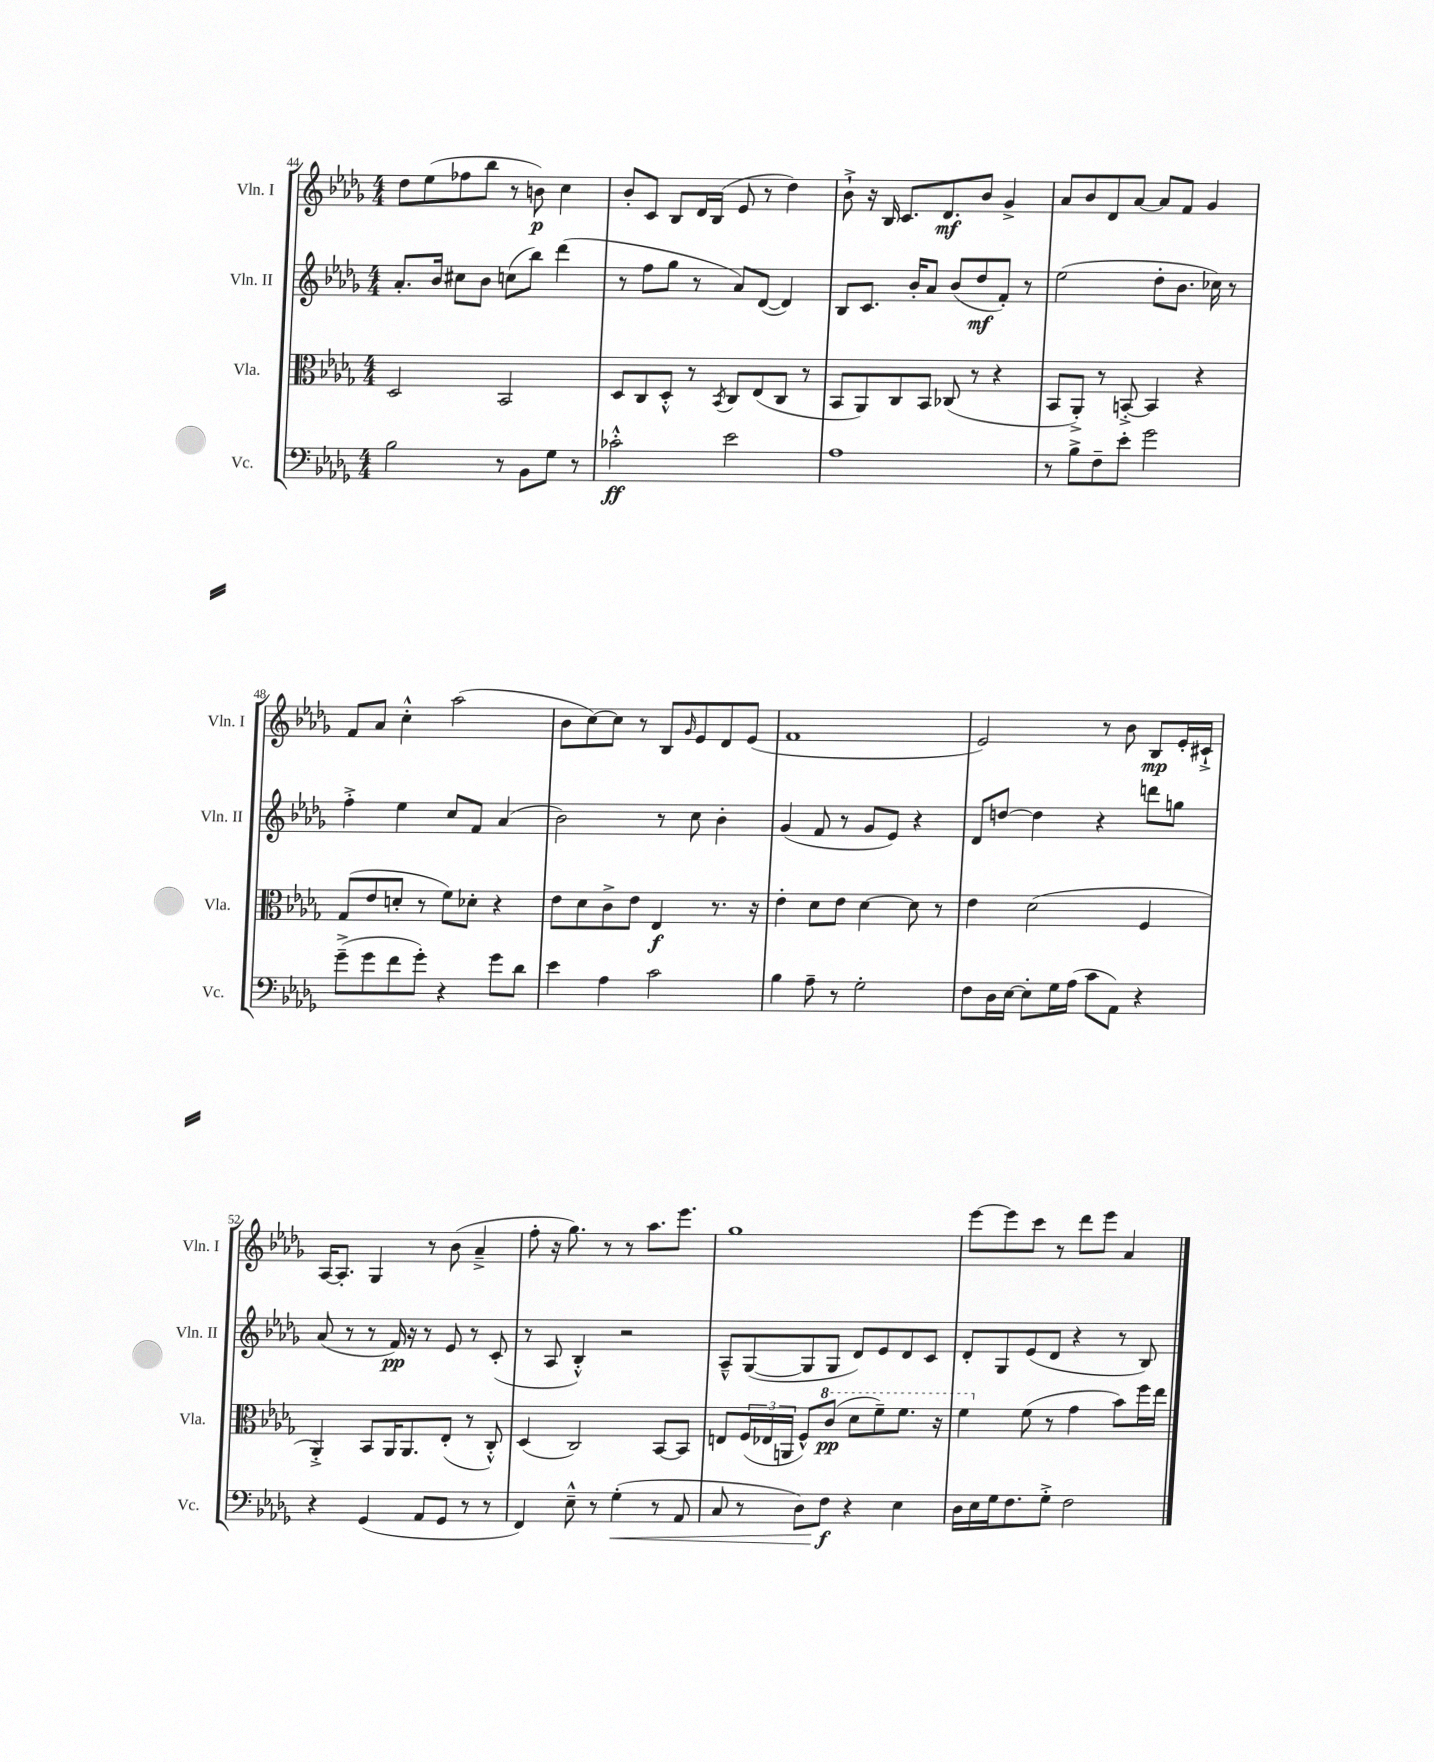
<<
\new StaffGroup <<
\new Staff = "s0" \with { instrumentName = "Vln. I" shortInstrumentName = "Vln. I" } {
    \clef treble \key des \major \numericTimeSignature \time 4/4
    des''8 ees''8( fes''8 bes''8 r8 b'8\p) c''4 |
    bes'8-. c'8 bes8 des'16 bes16( ees'8 r8 des''4) |
    bes'8-!-> r16 bes16 c'8. des'8.\mf bes'8 ges'4-> |
    aes'8 bes'8 des'8 aes'8~ aes'8 f'8 ges'4 |
    f'8 aes'8 c''4-.-^ aes''2( |
    bes'8 c''8~) c''8 r8 bes8 \grace { ges'16 } ees'8 des'8 ees'8( |
    f'1 |
    ees'2) r8 bes'8 bes8\mp ees'16-. cis'16-!-> |
    aes16~ aes8.-. ges4 r8 bes'8( aes'4---> |
    f''8-. r16 ges''8.) r8 r8 aes''8. ees'''8. |
    ges''1 |
    ees'''8~ ees'''8 c'''8 r8 des'''8 ees'''8 aes'4 \bar "|." |
}
\new Staff = "s1" \with { instrumentName = "Vln. II" shortInstrumentName = "Vln. II" } {
    \clef treble \key des \major \numericTimeSignature \time 4/4
    aes'8.-. bes'16 cis''8 bes'8 c''8( bes''8) des'''4( |
    r8 f''8 ges''8 r8 aes'8) des'8~( des'4) |
    bes8 c'8. bes'16-. aes'8 bes'8( des''8\mf f'8-.) r8 |
    ees''2( des''8-. bes'8. ces''16) r8 |
    f''4-.-> ees''4 c''8 f'8 aes'4( |
    bes'2) r8 c''8 bes'4-. |
    ges'4( f'8 r8 ges'8 ees'8) r4 |
    des'8 d''8~ d''4 r4 d'''8 g''8 |
    aes'8( r8 r8 f'16\pp) r16 r8 ees'8 r8 c'8-.( |
    r8 aes8 bes4-.-^) r2 |
    aes8---^ ges8~( ges8 ges8 des'8) ees'8 des'8 c'8 |
    des'8-. ges8 ees'8( des'8 r4 r8 bes8) \bar "|." |
}
\new Staff = "s2" \with { instrumentName = "Vla." shortInstrumentName = "Vla." } {
    \clef alto \key des \major \numericTimeSignature \time 4/4
    des2 bes,2 |
    des8 c8 des8-.-^ r8 \acciaccatura { bes,8 } c8 ees8( c8 r8 |
    bes,8 aes,8) c8 bes,8 ces8( r8 r4 |
    bes,8 aes,8-.->) r8 b,8~-.-> b,4 r4 |
    ges8( ees'8 d'8-. r8 f'8) des'8-. r4 |
    ees'8 des'8 c'8-> ees'8 ees4\f r8. r16 |
    ees'4-. des'8 ees'8 des'4~ des'8 r8 |
    ees'4 des'2( f4 |
    aes,4-.->) bes,8 aes,16 aes,8. ees8-.( r8 c8-.-^) |
    des4( c2) bes,8~ bes,8 |
    e8 \tuplet 3/2 { f16( ees16 a,16 } f8-^) \ottava #1 c''8\pp( des''8 f''8--) f''8. r16 |
    f''4 \ottava #0 f'8( r8 ges'4 bes'8) f''16 ees''16 \bar "|." |
}
\new Staff = "s3" \with { instrumentName = "Vc." shortInstrumentName = "Vc." } {
    \clef bass \key des \major \numericTimeSignature \time 4/4
    bes2 r8 bes,8 ges8 r8 |
    ces'2-.-^\ff ees'2 |
    aes1 |
    r8 bes8-> f8-- ees'8-. ges'2 |
    ges'8--->( ges'8 f'8 ges'8-.) r4 ges'8 des'8 |
    ees'4 aes4 c'2 |
    bes4 aes8-- r8 ges2-. |
    f8 des16 ees16~ ees8-. ges16 aes16( c'8 aes,8) r4 |
    r4 ges,4( aes,8 ges,8 r8 r8 |
    f,4) ees8---^ r8 ges4-.\<( r8 aes,8 |
    c8 r8 des8) f8\f\! r4 ees4 |
    des16 ees16 ges16 f8. ges8-.-> f2 \bar "|." |
}
>>
>>
\layout { \context { \Score currentBarNumber = #44 } }
